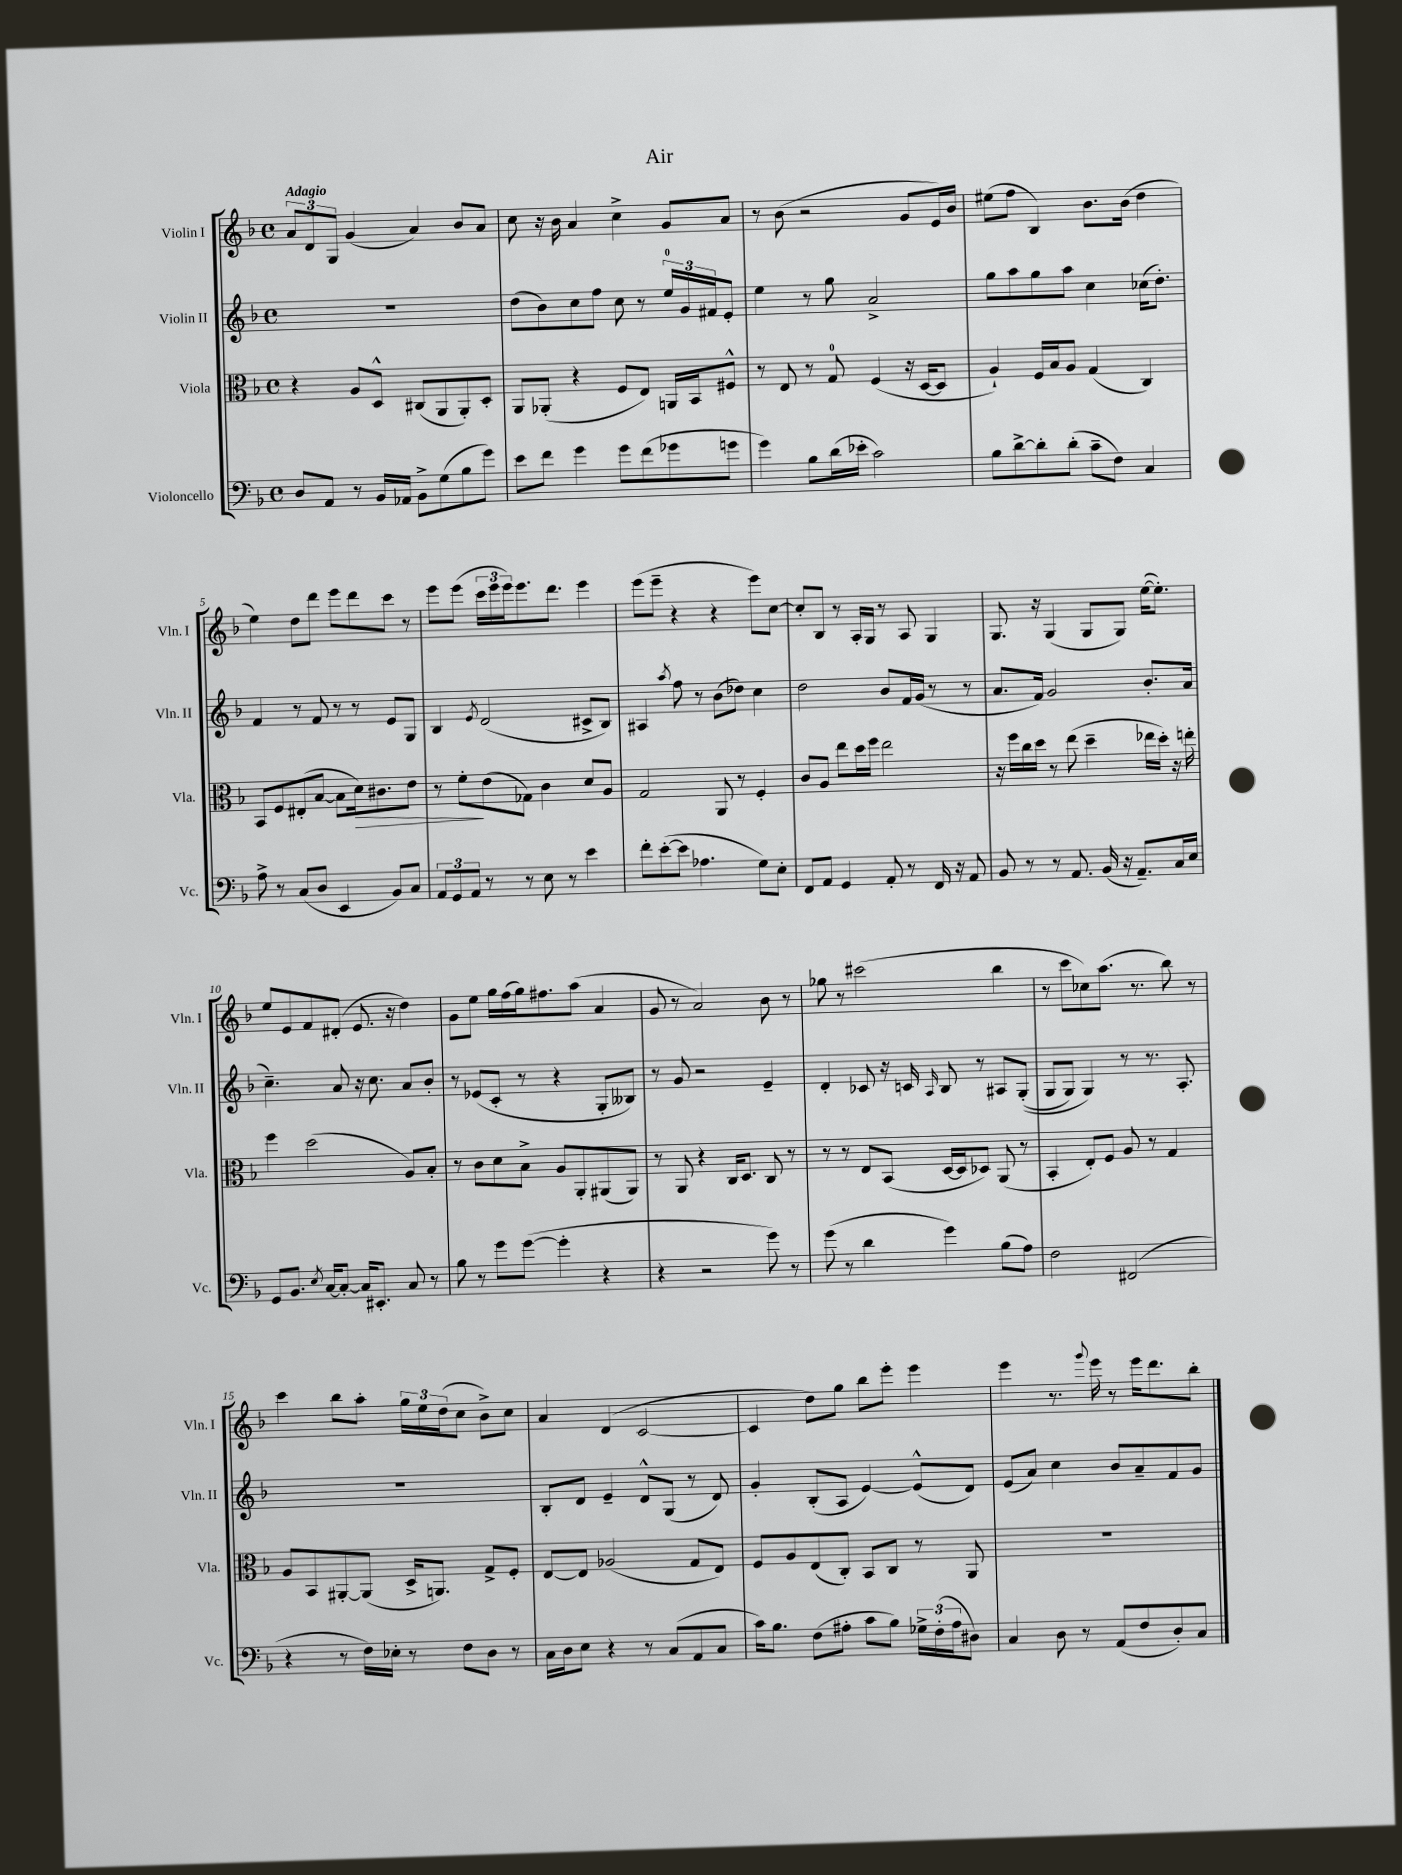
\header { title = "Air" }
<<
\new StaffGroup <<
\new Staff = "s0" \with { instrumentName = "Violin I" shortInstrumentName = "Vln. I" } {
    \clef treble \key f \major \defaultTimeSignature \time 4/4 \tempo "Adagio"
    \tuplet 3/2 { a'8 d'8 g8 } g'4( a'4) bes'8 a'8 |
    c''8 r16 bes'16 a'4 c''4-> g'8 a'8 |
    r8 bes'8( r2 g'8 e'16) bes'16 |
    eis''8( f''8 bes4) bes'8. bes'16( d''4 |
    e''4) d''8 d'''8 e'''8 d'''8 c'''8 r8 |
    e'''8 e'''8( \tuplet 3/2 { c'''16 e'''16 e'''16) } e'''8. d'''8. e'''4 |
    e'''8( e'''8-- r4 r4 e'''8) c''8~ |
    c''8-. bes8 r8 a16-. g16 r8 a8 g4 |
    g8. r16 g4( g8 g8) e''16~( e''8.-.) |
    e''8 e'8 f'8 dis'8-.( e'8. r16 d''4) |
    g'8 e''8 g''16 f''16( g''16) fis''8. a''8( a'4 |
    g'8 r8 a'2) bes'8 r8 |
    ges''8 r8 cis'''2( bes''4 |
    r8 c'''8 ces''8) a''8.( r8. bes''8) r8 |
    c'''4 bes''8 a''8-. \tuplet 3/2 { g''16 e''16 d''16( } c''8 bes'8->) c''8 |
    a'4 d'4( c'2~ |
    c'4 d''8) g''8 bes''8 e'''8-. e'''4 |
    e'''4 r8. \appoggiatura { g'''8 } e'''16 r8 e'''16 d'''8. bes''8-. \bar "|." |
}
\new Staff = "s1" \with { instrumentName = "Violin II" shortInstrumentName = "Vln. II" } {
    \clef treble \key f \major \defaultTimeSignature \time 4/4
    R1 |
    d''8( bes'8) c''8 f''8 c''8 r8 \tuplet 3/2 { e''16-0 g'16 fis'16 } e'8-. |
    e''4 r8 g''8 a'2-> |
    g''8 a''8 g''8 a''8 c''4 ces''16( d''8.-.) |
    f'4 r8 f'8 r8 r8 e'8 g8 |
    bes4 \acciaccatura { e'8 } d'2( cis'8-> bes8) |
    ais4 \acciaccatura { a''8 } f''8 r8 bes'8( des''8) c''4 |
    d''2 bes'8 f'16 g'16( r8 r8 |
    a'8. f'16) g'2 bes'8.-. a'16( |
    c''4.--) a'8 r16 c''8. a'8 bes'8-. |
    r8 ees'8( c'8-. r8 r4 g8-. beses8) |
    r8 g'8 r2 e'4-- |
    d'4-. ces'8 r16 c'16 \grace { a16 } bes8 r8 ais8 g8-.(\( |
    g8 g8) g4\) r8 r8. a8.-. |
    R1 |
    bes8-. d'8 e'4-- d'8-^ g8( r8 d'8) |
    g'4-. bes8-.( a8 e'4~) e'8-^( d'8) |
    e'8( a'8) c''4 bes'8 a'8-- f'8 g'8 \bar "|." |
}
\new Staff = "s2" \with { instrumentName = "Viola" shortInstrumentName = "Vla." } {
    \clef alto \key f \major \defaultTimeSignature \time 4/4
    r4 a8 d8-^ cis8( a,8 a,8-.) d8-. |
    a,8 aes,8-.( r4 f8 e8) a,16 bes,16 fis8-^ |
    r8 e8 r8 g8-0 f4( r16 d16~ d8 |
    a4-!) f16 bes16 a8 g4( c4) |
    bes,8 f8 eis8-.( bes8~ bes8 d'16\>) cis'8. e'8 |
    r8 f'8-.\! e'8( ges8) c'4 d'8 a8 |
    g2 a,8 r8 f4-. |
    c'8 a8 e''8 d''16 f''16 e''2 |
    r16 f''16 c''16 d''16 r8 e''8( d''4-- ees''16 d''16-.) r16 e''16-. |
    f''4 d''2( a8) bes8-. |
    r8 c'8 d'8 bes8-> a8 a,8-. ais,8( ais,8) |
    r8 a,8 r4 c16 d8. c8 r8 |
    r8 r8 e8 bes,8( d16~ d16 des8) a,8( r8 |
    bes,4-. e8-.) f8 a8 r8 g4 |
    a8 bes,8 ais,8~-. ais,8( d16-> a,8.) g8-> f8-. |
    e8~ e8 aes2( g8 e8) |
    f8 a8 e8( c8-.) bes,8 c8 r8 a,8 |
    R1 \bar "|." |
}
\new Staff = "s3" \with { instrumentName = "Violoncello" shortInstrumentName = "Vc." } {
    \clef bass \key f \major \defaultTimeSignature \time 4/4
    d8 a,8 r8 bes,16 aes,16 bes,8-> g8( bes8 g'8) |
    e'8 f'8 g'4 g'8 f'8( ges'8 g'8 |
    g'4) bes8 d'16( ees'16-. c'2) |
    bes8 d'8~-> d'8-. d'8-.( c'8-- f8) c4 |
    a8-> r8 c8( d8 e,4 bes,8) c8 |
    \tuplet 3/2 { a,8 g,8 a,8 } r8 r8 e8 r8 e'4 |
    f'8-. e'8~-.( e'8 aes4. g8) e8-. |
    f,8 a,8 g,4 a,8-. r8 f,16 r16 a,8 |
    bes,8 r8 r8 a,8. bes,16( r16 a,8.--) c16 e16 |
    g,8 bes,8. \acciaccatura { e8 } c16~ c8~-. c16 eis,8.-. c8 r8 |
    bes8 r8 g'8 g'8~( g'4-. r4 |
    r4 r2 g'8) r8 |
    g'8( r8 d'4 g'4) bes8( a8) |
    f2 fis,2( |
    r4 r8 f16) ees16-. r8 f8 d8 r8 |
    c16 d16 e8 r4 r8 c8( a,8 c8 |
    c'16) bes8. f8( ais8-. c'8 bes8) \tuplet 3/2 { ges16-> f16-.( ais16 } dis8) |
    c4 d8 r8 a,8( f8 d8-.) c8 \bar "|." |
}
>>
>>
